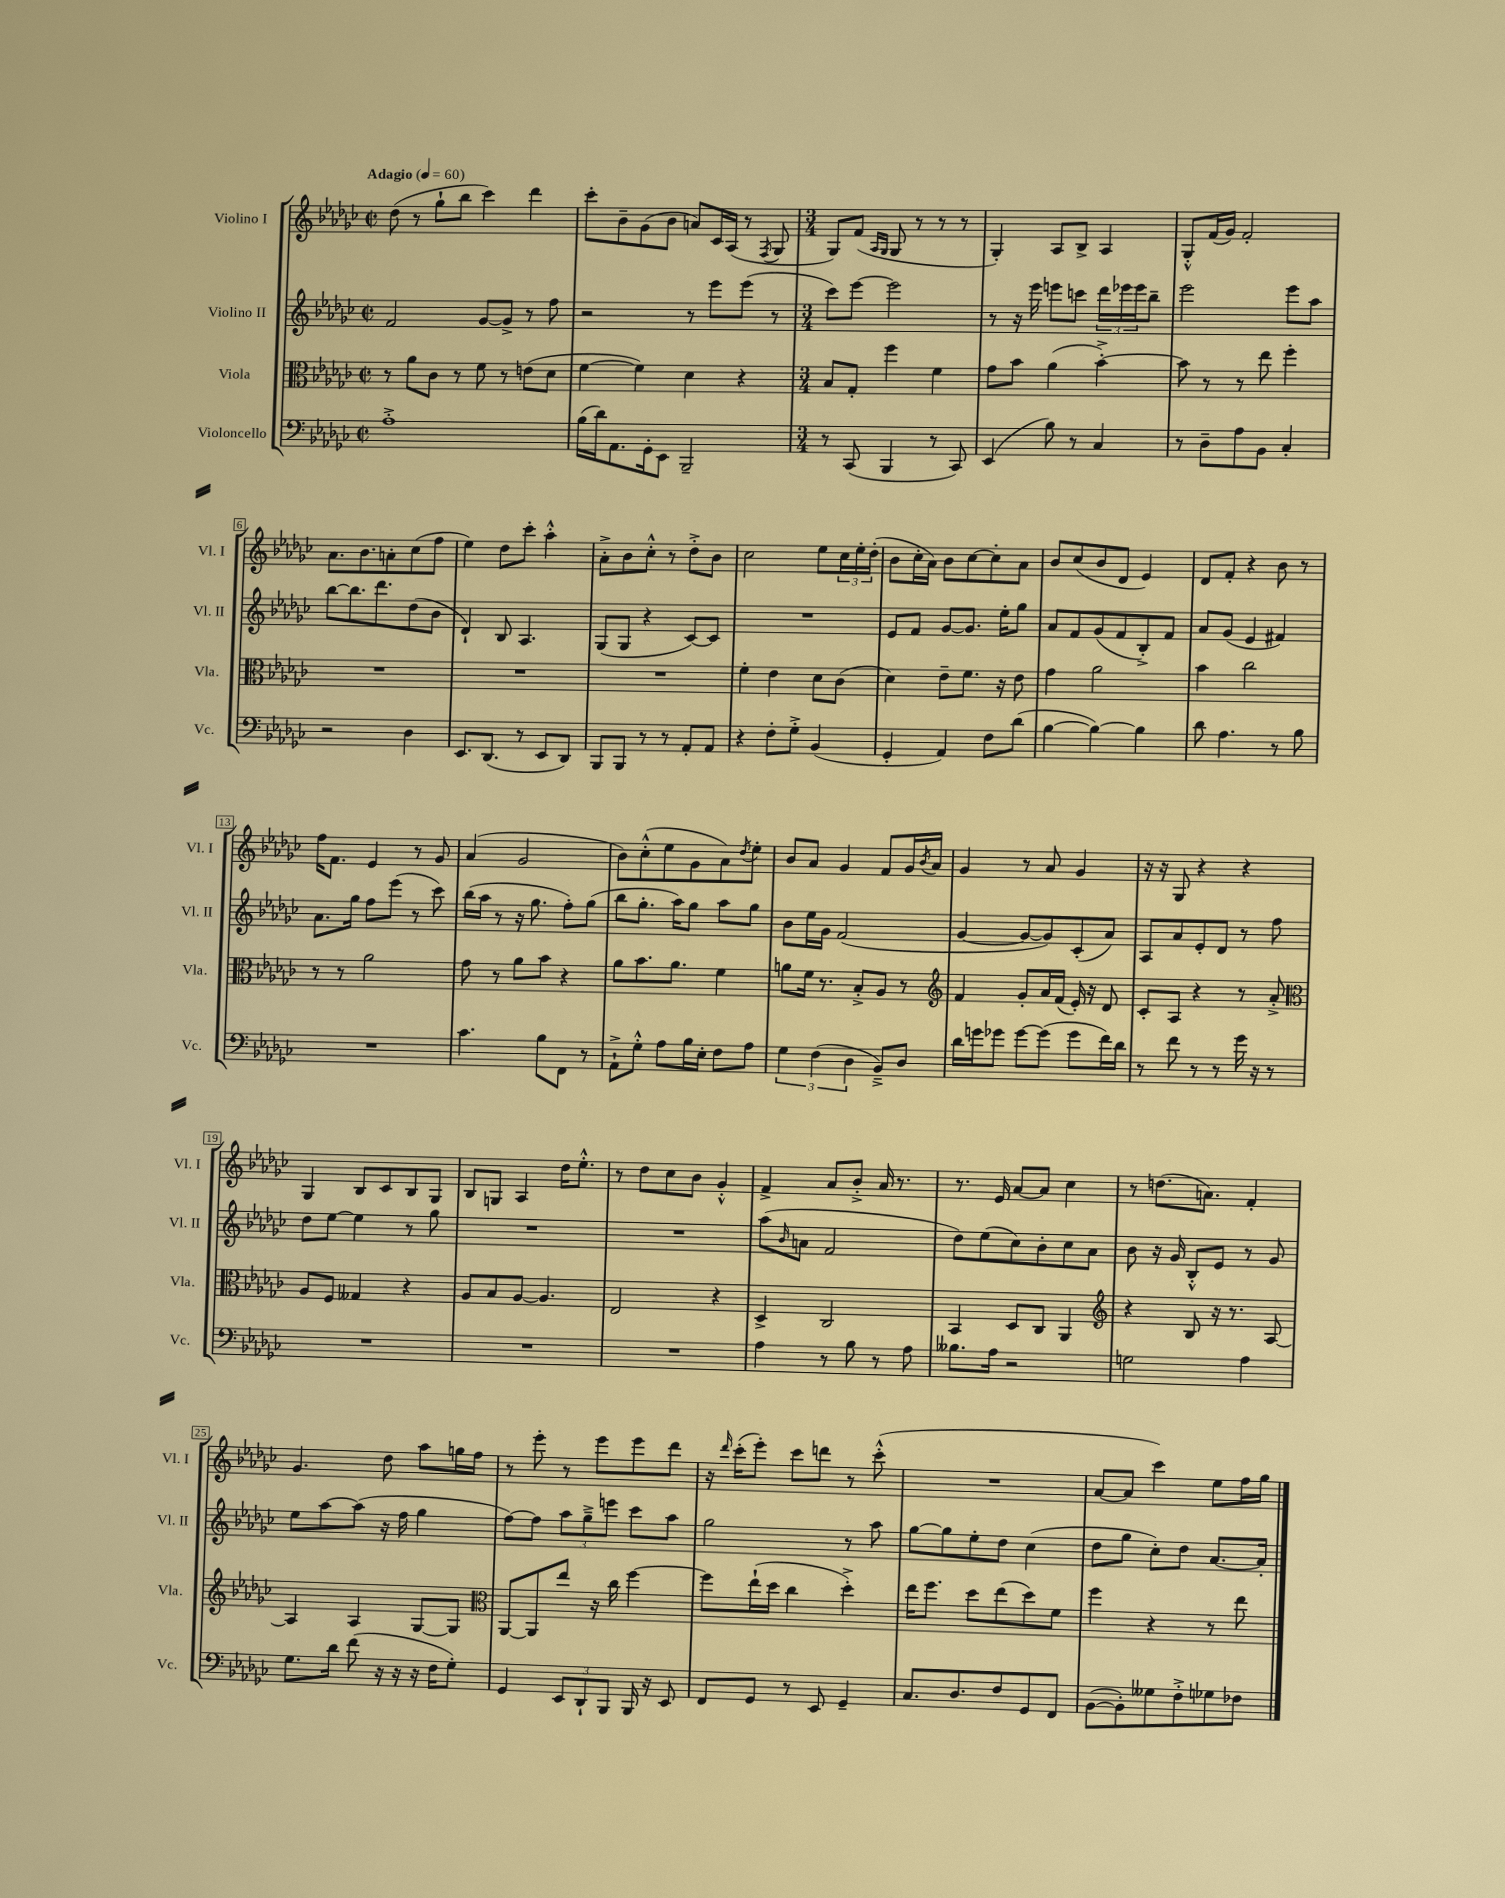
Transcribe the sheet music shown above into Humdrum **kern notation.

**kern	**kern	**kern	**kern
*part4	*part3	*part2	*part1
*staff4	*staff3	*staff2	*staff1
*I"Violoncello	*I"Viola	*I"Violino II	*I"Violino I
*I'Vc.	*I'Vla.	*I'Vl. II	*I'Vl. I
*clefF4	*clefC3	*clefG2	*clefG2
*k[b-e-a-d-g-c-]	*k[b-e-a-d-g-c-]	*k[b-e-a-d-g-c-]	*k[b-e-a-d-g-c-]
*M2/2	*M2/2	*M2/2	*M2/2
*met(c|)	*met(c|)	*met(c|)	*met(c|)
*MM60	*MM60	*MM60	*MM60
=1	=1	=1	=1
!	!	!	!LO:TX:a:B:t=Adagio
1A-'^	8r	2f/	(8dd-\
.	8a-\L	.	8r
.	8c-\J	.	8gg-`\L
.	8r	.	8bb-\J
.	8f\	[8g-/L	4ccc-\)
.	8r	8g-^/J]	.
.	(8en\L	8r	4ddd-\
.	8d-\J	8ff\	.
=2	=2	=2	=2
(16B-\LL	[4f\	2r	8ccc-'\L
16d-\J)	.	.	.
8.AA-\	.	.	8b-~\
.	4f\])	.	(8g-\
16GG-'\k	.	.	.
8EE-\J	.	.	8b-\J
2BBB-~/	4d-\	8r	8an/L)
.	.	8eee-\L	16c-/L
.	.	.	(16A-/JJ
.	4r	(8eee-\J	8r
.	.	.	8qF/
.	.	8r	8G-/
=3	=3	=3	=3
*M3/4	*M3/4	*M3/4	*M3/4
8r	8B-/L	8ccc-\L)	8G-/L)
(8CC-/	8G-'/J	[8eee-\J	(8f/J
.	.	.	16qqA-/LL
.	.	.	16qqG-/JJ
4BBB-/	4ff\	2eee-\]	8G-/
.	.	.	8r
8r	4f\	.	8r
8CC-/)	.	.	8r
=4	=4	=4	=4
(4EE-/	8g-\L	8r	4G-'/)
.	8b-\J	16r	.
.	.	16eee-\	.
8B-\)	(4a-\	8eeen\L	8A-/L
8r	.	8cccn\J	8B-^/J
4C-/	[4b-'^\)	24ddd-\LL	4A-/
.	.	24eee-X\	.
.	.	24eee-\J	.
.	.	8bb-~\J	.
=5	=5	=5	=5
8r	8b-\]	2eee-\	8G-'^^/L
8D-~\L	8r	.	(16f/L
.	.	.	16g-/JJ)
8A-\	8r	.	2f'/
8BB-\J	8ee-\	.	.
4C-'/	4ff'\	8eee-\L	.
.	.	8aa-\J	.
!!LO:LB:g=z
=6	=6	=6	=6
2r	2.r	[8bb-\L	8.a-\L
.	.	8.bb-\]	.
.	.	.	8.b-\
.	.	8.ddd-\	.
.	.	.	8an'\
4D-\	.	(8dd-\	(8cc-\
.	.	8b-\J	8ff\J
=7	=7	=7	=7
8.EE-/L	2.r	4d-`/)	4ee-\)
(8.DD-/J	.	.	.
.	.	8B-/	8dd-\L
8r	.	4.A-/	8ccc-'\J
8EE-/L	.	.	4aa-'^^\
8DD-/J)	.	.	.
=8	=8	=8	=8
8BBB-/L	2.r	(8G-/L	8a-'^\L
8BBB-/J	.	8G-/J	8b-\
8r	.	4r	8cc-'^^\J
8r	.	.	8r
8AA-'/L	.	[8c-/L)	8dd-'^\L
8AA-/J	.	8c-/J]	8b-\J
=9	=9	=9	=9
4r	4f'\	2.r	2cc-\
8F'\L	4e-\	.	.
8G-'^\J	.	.	.
(4BB-/	8d-\L	.	8ee-\L
.	(8c-\J	.	24cc-\L
.	.	.	24ee-'\
.	.	.	(24dd-'\JJ
=10	=10	=10	=10
4GG-'/	4d-\)	8e-/L	8b-\L
.	.	8f/J	16cc-'\L
.	.	.	16a-\JJ)
4AA-/)	8e-~\L	[8g-/L	8b-\L
.	8.f\J	8.g-/J]	[8cc-\
8F\L	.	.	8cc-'\]
.	16r	16ee-'\KL	.
(8d-\J	8e-\	8gg-\J	8a-\J
=11	=11	=11	=11
[4B-\	4g-\	8a-/L	8b-/L
.	.	8f/	(8cc-/
4B-\_)	2a-\	(8g-/	8b-/
.	.	8f/	8d-/J
4B-\]	.	8B-'^/)	4e-/)
.	.	8f/J	.
=12	=12	=12	=12
8d-\	4b-\	8a-/L	8d-/L
4.A-\	.	(8g-/J	8f'/J
.	2cc-\	4e-/	4r
8r	.	4f#X/)	8b-\
8B-\	.	.	8r
!!LO:LB:g=z
=13	=13	=13	=13
2.r	8r	8.a-\L	16ff\KL
.	.	.	8.f\J
.	8r	.	.
.	.	16gg-\Jk	.
.	2a-\	8ff\L	4e-/
.	.	(8eee-\J	.
.	.	8r	8r
.	.	8ccc-\)	8g-/
=14	=14	=14	=14
4.c-\	8g-\	(16bb-\LL	(4a-/
.	.	16aa-\JJ	.
.	8r	8r	.
.	8a-\L	16r	2g-/
.	.	8.gg-\	.
8B-\L	8b-\J	.	.
8FF\J	4r	8ff'\L)	.
8r	.	(8gg-\J	.
=15	=15	=15	=15
8AA-`^\L	8a-\L	8bb-\L	8b-\L)
8G-'^^\J	8.b-\	8.gg-'\J	(8cc-'^^\
8A-\L	.	.	8ee-\
.	8.a-\J	16aa-\KL)	.
16B-\L	.	8gg-\J	8g-\
16E-'\JJ	.	.	.
8F\L	4f\	8aa-\L	8a-\)
.	.	.	8qdd-/
8A-\J	.	8gg-\J	8ee-'\J
=16	=16	=16	=16
6G-\	8an\L	8b-\L	8b-/L
.	16f\Jk	16ee-\L	8a-/J
(6F\	.	.	.
.	8.r	16g-\JJ	.
.	.	(2f/	4g-/
6D-\	.	.	.
.	8B-'^/L	.	.
8BB-~^/L)	8A-/J	.	8f/L
8D-/J	8r	.	16g-/L
.	.	.	8qb-/
.	.	.	16a-/JJ
=17	=17	=17	=17
*	*clefG2	*	*
16d-\LL	4f/	[4g-/	4g-/
16gn\J	.	.	.
8g-X\J	.	.	.
[8g-\L	8g-'/L	8g-/L_	8r
(8g-\J]	16a-/L	8g-/])	8a-/
.	(16f/JJ	.	.
8g-\L	16e-'/)	(8c-'/	4g-/
.	16r	.	.
16f\L)	8d-/	8a-/J)	.
16d-\JJ	.	.	.
=18	=18	=18	=18
8r	8c-'/L	8A-/L	16r
.	.	.	16r
8f\	8A-/J	8a-/	8G-/
8r	4r	8e-'/	4r
8r	.	8d-/J	.
16g-\	8r	8r	4r
16r	.	.	.
8r	8a-'^/	8ff\	.
!!LO:LB:g=z
=19	=19	=19	=19
*	*clefC3	*	*
2.r	8A-/L	8dd-\L	4G-/
.	8F/J	[8ee-\J	.
.	4G--X/	4ee-\]	8B-/L
.	.	.	8c-/
.	4r	8r	8B-/
.	.	8gg-\	8G-/J
=20	=20	=20	=20
2.r	8A-/L	2.r	8B-/L
.	8B-/	.	8Gn/J
.	[8A-/J	.	4A-/
.	4.A-/]	.	.
.	.	.	16dd-\KL
.	.	.	8.ee-'^^\J
=21	=21	=21	=21
2.r	2E-/	2.r	8r
.	.	.	8dd-\L
.	.	.	8cc-\
.	.	.	8b-\J
.	4r	.	4g-'^^/
=22	=22	=22	=22
4A-\	4D-^/	(8aa-\L	4f^/
.	.	16qqb-/	.
.	.	8an\J	.
8r	2C-/	2f/	8a-/L
8B-\	.	.	8b-'^/J
8r	.	.	16a-/
.	.	.	8.r
8A-\	.	.	.
=23	=23	=23	=23
8.B--X\L	4BB-/	8dd-\L)	8.r
.	.	(8ee-\	.
16A-\Jk	.	.	16e-/
2r	8D-/L	8cc-\)	[8a-/L
.	8C-/J	8b-'\	8a-/J]
.	4AA-/	8cc-\	4cc-\
.	.	8a-\J	.
=24	=24	=24	=24
*	*clefG2	*	*
2Gn\	4r	8b-\	8r
.	.	16r	(8.ddn\L
.	.	16g-/	.
.	8B-/	8B-'^^/L	.
.	.	.	8.an\J)
.	16r	8e-/J	.
.	8.r	.	.
4A-\	.	8r	4f'/
.	[8A-/	8g-/	.
!!LO:LB:g=z
=25	=25	=25	=25
8.G-\L	4A-/]	8ee-\L	4.g-/
.	.	[8aa-\	.
16d-\Jk	.	.	.
(8f\	4A-/	(8aa-\J]	.
16r	.	16r	8dd-\
16r	.	16ff\	.
16r	[8G-/L	4gg-\	8aa-\L
16F\KL	.	.	.
8G-'\J)	8G-/J]	.	16ggn\L
.	.	.	16ff\JJ
=26	=26	=26	=26
*	*clefC3	*	*
4GG-/	[8AA-/L	[8ff\L)	8r
.	8AA-/]	8ff\J]	8eee-'\
12EE-/L	8ee-/J	12aa-\L	8r
12DD-`/	.	12gg-~^\	.
.	16r	.	8eee-\L
12BBB-/J	.	12eeen\J	.
.	16cc-\	.	.
16BBB-/	[4ff\	8ccc-\L	8eee-\
16r	.	.	.
8EE-/	.	8aa-\J	8ddd-\J
=27	=27	=27	=27
8FF/L	8ff\L]	2gg-\	16r
.	.	.	16qqddd-/
.	.	.	(16ccc-'\KL
8GG-/J	(16ee-`\L	.	8eee-'\J)
.	16dd-\JJ	.	.
8r	4cc-\	.	8ccc-\L
8EE-/	.	.	8dddn\J
4GG-~/	4dd-'^\)	8r	8r
.	.	8aa-\	(8ccc-'^^\
=28	=28	=28	=28
8.C-/L	16ee-\KL	[8gg-\L	2.r
.	8.ff\J	.	.
.	.	8gg-\]	.
8.D-/	.	.	.
.	8dd-\L	8ee-'\	.
8F/	(8ee-\	8dd-\J	.
8GG-/	8dd-\)	(4cc-\	.
8FF/J	8f\J	.	.
=29	=29	=29	=29
([8BB-\L	4ff\	8dd-\L	[8a-/L
8BB-'\])	.	8gg-\J	8a-/J]
8G--X\	4r	8cc-'\L)	4ccc-\)
8F'^\	.	8dd-\J	.
8G-X\	8r	[8.a-/L	8ee-\L
8F-X\J	8ee-\	.	16ff\L
.	.	16a-'/Jk]	16gg-\JJ
==	==	==	==
*-	*-	*-	*-
